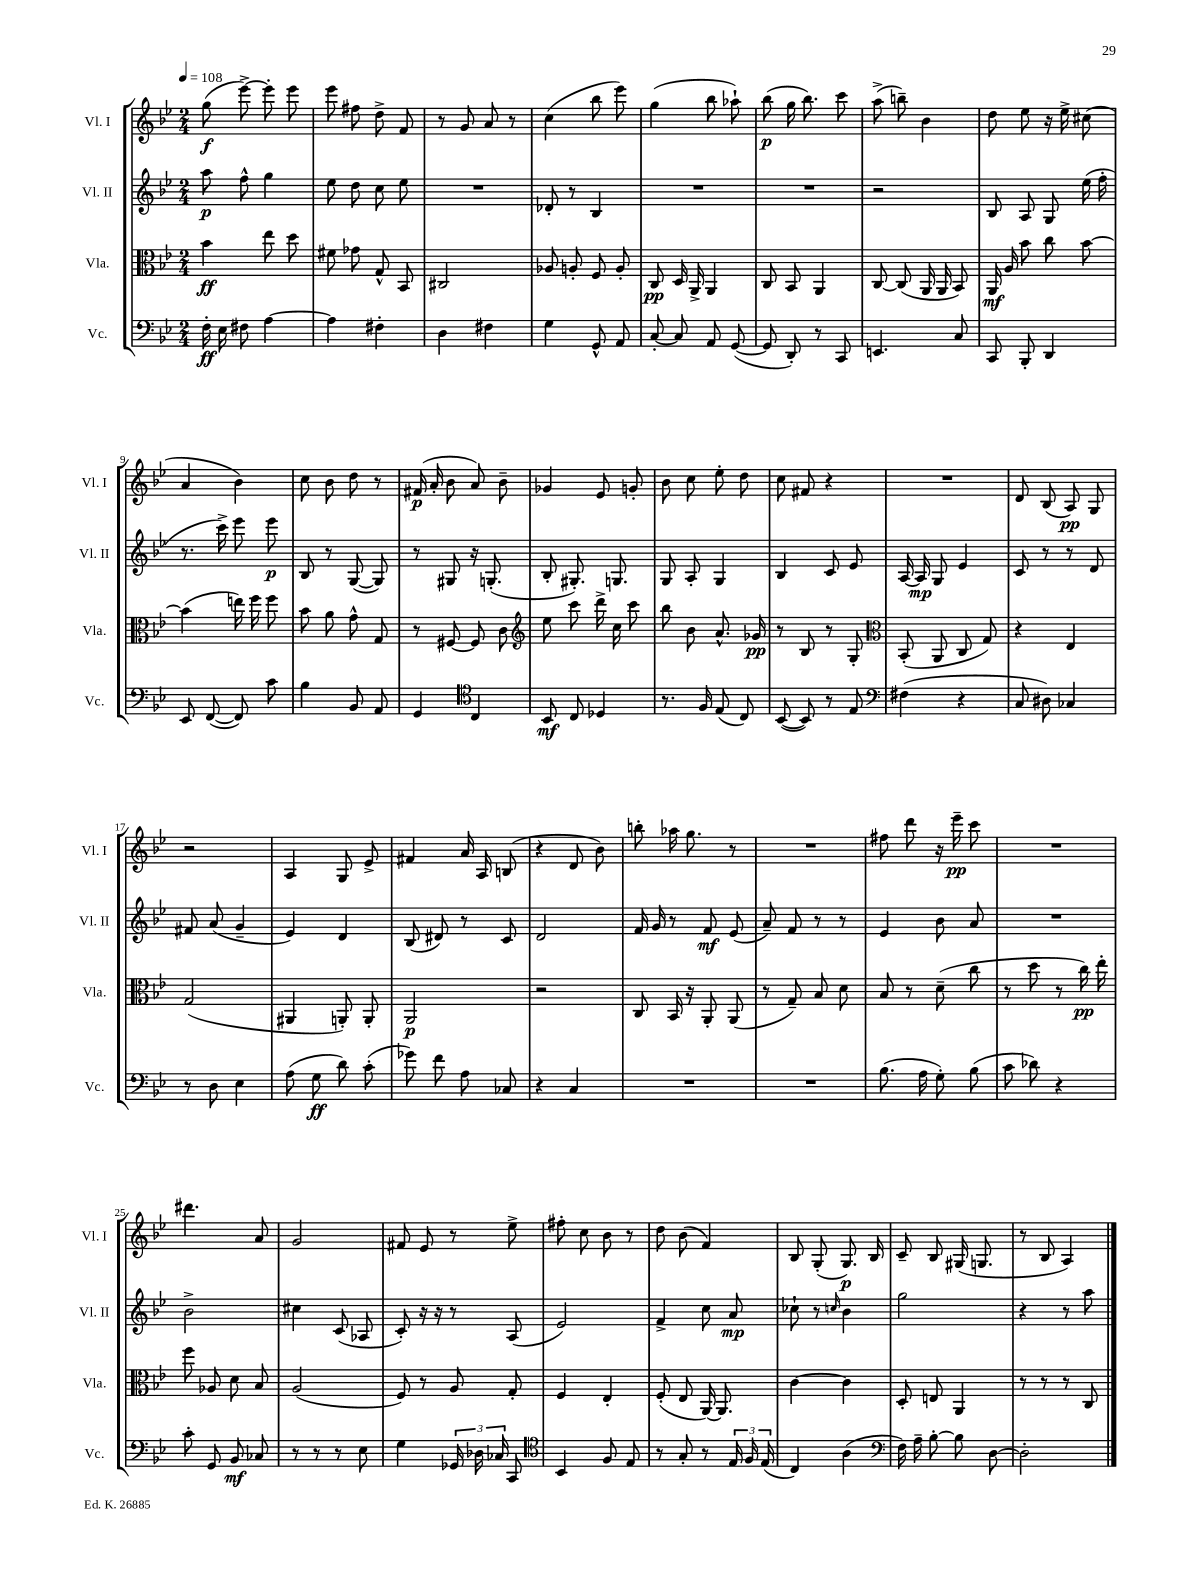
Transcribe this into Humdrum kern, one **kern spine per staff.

**kern	**dynam	**kern	**dynam	**kern	**dynam	**kern	**dynam
*part4	*part4	*part3	*part3	*part2	*part2	*part1	*part1
*staff4	*staff4	*staff3	*staff3	*staff2	*staff2	*staff1	*staff1
*I"Vc.	*	*I"Vla.	*	*I"Vl. II	*	*I"Vl. I	*
*I'Vc.	*	*I'Vla.	*	*I'Vl. II	*	*I'Vl. I	*
*clefF4	*	*clefC3	*	*clefG2	*	*clefG2	*
*k[b-e-]	*	*k[b-e-]	*	*k[b-e-]	*	*k[b-e-]	*
*M2/4	*	*M2/4	*	*M2/4	*	*M2/4	*
*MM108	*	*MM108	*	*MM108	*	*MM108	*
=1	=1	=1	=1	=1	=1	=1	=1
16F'\	ff	4b-\	ff	8aa\	p	(8gg\	f
16E-\	.	.	.	.	.	.	.
8F#X\	.	.	.	8ff^^\	.	[8eee-^\)	.
[4A\	.	8ee-\	.	4gg\	.	8eee-'\]	.
.	.	8dd\	.	.	.	8eee-\	.
=2	=2	=2	=2	=2	=2	=2	=2
4A\]	.	8f#X\	.	8ee-\	.	8eee-\	.
.	.	8g-X\	.	8dd\	.	8ff#X\	.
4F#X'\	.	8G^^/	.	8cc\	.	8dd^\	.
.	.	8BB-/	.	8ee-\	.	8f/	.
=3	=3	=3	=3	=3	=3	=3	=3
4D\	.	2C#X/	.	2r	.	8r	.
.	.	.	.	.	.	8g/	.
4F#X\	.	.	.	.	.	8a/	.
.	.	.	.	.	.	8r	.
=4	=4	=4	=4	=4	=4	=4	=4
4G\	.	8A-X/	.	8d-X'/	.	(4cc\	.
.	.	8An'/	.	8r	.	.	.
8GG^^/	.	8F/	.	4B-/	.	8bb-\	.
8AA/	.	8A'/	.	.	.	8eee-\)	.
=5	=5	=5	=5	=5	=5	=5	=5
[8C'/	.	8C/	pp	2r	.	(4gg\	.
8C/]	.	16D/	.	.	.	.	.
.	.	16AA^/	.	.	.	.	.
8AA/	.	4AA/	.	.	.	8bb-\	.
([8GG/	.	.	.	.	.	8aa-X`\)	.
=6	=6	=6	=6	=6	=6	=6	=6
8GG/]	.	8C/	.	2r	.	(8bb-\	p
8DD'/)	.	8BB-/	.	.	.	16gg\	.
.	.	.	.	.	.	8.bb-\)	.
8r	.	4AA/	.	.	.	.	.
8CC/	.	.	.	.	.	8ccc\	.
=7	=7	=7	=7	=7	=7	=7	=7
4.EEn/	.	[8C/	.	2r	.	(8aa^\	.
.	.	(8C/]	.	.	.	8bbn~\)	.
.	.	16AA/	.	.	.	4b-\	.
.	.	16AA/	.	.	.	.	.
8C/	.	8BB-/)	.	.	.	.	.
=8	=8	=8	=8	=8	=8	=8	=8
8CC/	.	16AA/	mf	8B-/	.	8dd\	.
.	.	16A/	.	.	.	.	.
8BBB-'/	.	8b-\	.	8A/	.	8ee-\	.
4DD/	.	8cc\	.	8G/	.	16r	.
.	.	.	.	.	.	16ee-^\	.
.	.	[8b-\	.	(16ee-\	.	(8cc#X\	.
.	.	.	.	16ff'\	.	.	.
!!LO:LB:g=z
=9	=9	=9	=9	=9	=9	=9	=9
8EE-/	.	(4b-\]	.	8.r	.	4a/	.
([8FF/	.	.	.	.	.	.	.
.	.	.	.	16ccc^\)	.	.	.
8FF/])	.	16een\)	.	8eee-\	.	4b-\)	.
.	.	16ff\	.	.	.	.	.
8c\	.	8ff\	.	8eee-\	p	.	.
=10	=10	=10	=10	=10	=10	=10	=10
4B-\	.	8b-\	.	8B-/	.	8cc\	.
.	.	8a\	.	8r	.	8b-\	.
8BB-/	.	8g^^\	.	([8G/	.	8dd\	.
8AA/	.	8G/	.	8G/])	.	8r	.
=11	=11	=11	=11	=11	=11	=11	=11
4GG/	.	8r	.	8r	.	(16f#X/	p
.	.	.	.	.	.	16a'/	.
.	.	[8F#X/	.	8G#X/	.	8b-\	.
*clefC4	*	*	*	*	*	*	*
4C/	.	8F#/]	.	16r	.	8a/)	.
.	.	.	.	(8.Gn'/	.	.	.
.	.	8c\	.	.	.	8b-~\	.
=12	=12	=12	=12	=12	=12	=12	=12
*	*	*clefG2	*	*	*	*	*
8BB-/	mf	8ee-\	.	8B-'/	.	4g-X/	.
8C/	.	8ccc\	.	8.G#X'/)	.	.	.
4D-X/	.	16ddd^\	.	.	.	8e-/	.
.	.	16cc\	.	8.Gn/	.	.	.
.	.	8ccc\	.	.	.	8gn'/	.
=13	=13	=13	=13	=13	=13	=13	=13
8.r	.	8bb-\	.	8G/	.	8b-\	.
.	.	8b-\	.	8A'/	.	8cc\	.
16F/	.	.	.	.	.	.	.
(8E-/	.	8.a^^/	.	4G/	.	8ee-'\	.
8C/)	.	.	.	.	.	8dd\	.
.	.	16g-X/	pp	.	.	.	.
=14	=14	=14	=14	=14	=14	=14	=14
([8BB-/	.	8r	.	4B-/	.	8cc\	.
8BB-/])	.	8B-/	.	.	.	8f#X/	.
8r	.	8r	.	8c/	.	4r	.
8E-/	.	8G'/	.	8e-/	.	.	.
=15	=15	=15	=15	=15	=15	=15	=15
*clefF4	*	*clefC3	*	*	*	*	*
(4F#X\	.	(8BB-'/	.	[16A/	.	2r	.
.	.	.	.	16A/]	mp	.	.
.	.	8AA/	.	8G/	.	.	.
4r	.	8C/	.	4e-/	.	.	.
.	.	8G/)	.	.	.	.	.
=16	=16	=16	=16	=16	=16	=16	=16
8C/	.	4r	.	8c/	.	8d/	.
8D#X\)	.	.	.	8r	.	(8B-/	.
4C-X/	.	4E-/	.	8r	.	8A/)	pp
.	.	.	.	8d/	.	8G/	.
!!LO:LB:g=z
=17	=17	=17	=17	=17	=17	=17	=17
8r	.	(2G/	.	8f#X/	.	2r	.
8D\	.	.	.	(8a/	.	.	.
4E-\	.	.	.	4g~/	.	.	.
=18	=18	=18	=18	=18	=18	=18	=18
(8A\	.	4AA#X/	.	4e-/)	.	4A/	.
8G\	ff	.	.	.	.	.	.
8d\)	.	8AAn'/)	.	4d/	.	8G/	.
(8c'\	.	8AA'/	.	.	.	8e-^/	.
=19	=19	=19	=19	=19	=19	=19	=19
8g-X\)	.	2AA/	p	(8B-/	.	4f#X/	.
8f\	.	.	.	8d#X/)	.	.	.
8A\	.	.	.	8r	.	16a/	.
.	.	.	.	.	.	16A/	.
8C-X/	.	.	.	8c/	.	(8Bn/	.
=20	=20	=20	=20	=20	=20	=20	=20
4r	.	2r	.	2d/	.	4r	.
4C/	.	.	.	.	.	8d/	.
.	.	.	.	.	.	8b-\)	.
=21	=21	=21	=21	=21	=21	=21	=21
2r	.	8C/	.	16f/	.	8bbn'\	.
.	.	.	.	16g/	.	.	.
.	.	16BB-/	.	8r	.	16aa-X\	.
.	.	16r	.	.	.	8.gg\	.
.	.	8AA'/	.	8f/	mf	.	.
.	.	(8AA/	.	(8e-/	.	8r	.
=22	=22	=22	=22	=22	=22	=22	=22
2r	.	8r	.	8a~/)	.	2r	.
.	.	8G~/)	.	8f/	.	.	.
.	.	8B-/	.	8r	.	.	.
.	.	8d\	.	8r	.	.	.
=23	=23	=23	=23	=23	=23	=23	=23
(8.B-\	.	8B-/	.	4e-/	.	8ff#X\	.
.	.	8r	.	.	.	8ddd\	.
16A\	.	.	.	.	.	.	.
8G'\)	.	(8d~\	.	8b-\	.	16r	.
.	.	.	.	.	.	16eee-~\	pp
(8B-\	.	8cc\	.	8a/	.	8ccc\	.
=24	=24	=24	=24	=24	=24	=24	=24
8c\	.	8r	.	2r	.	2r	.
8d-X\)	.	8dd\	.	.	.	.	.
4r	.	8r	.	.	.	.	.
.	.	16cc\)	pp	.	.	.	.
.	.	16ee-'\	.	.	.	.	.
!!LO:LB:g=z
=25	=25	=25	=25	=25	=25	=25	=25
8c'\	.	8ff\	.	2b-^\	.	4.ddd#X\	.
8GG/	.	8A-X/	.	.	.	.	.
8BB-/	mf	8d\	.	.	.	.	.
8C-X/	.	8B-/	.	.	.	8a/	.
=26	=26	=26	=26	=26	=26	=26	=26
8r	.	(2A/	.	4cc#X\	.	2g/	.
8r	.	.	.	.	.	.	.
8r	.	.	.	(8c/	.	.	.
8E-\	.	.	.	8A-X/	.	.	.
=27	=27	=27	=27	=27	=27	=27	=27
4G\	.	8F/)	.	8c'/)	.	8f#X/	.
.	.	8r	.	16r	.	8e-/	.
.	.	.	.	16r	.	.	.
24GG-X/	.	8A/	.	8r	.	8r	.
24D-X\	.	.	.	.	.	.	.
24C-X/	.	.	.	.	.	.	.
8CC/	.	8G'/	.	(8A/	.	8ee-^\	.
=28	=28	=28	=28	=28	=28	=28	=28
*clefC4	*	*	*	*	*	*	*
4BB-/	.	4F/	.	2e-/)	.	8ff#X'\	.
.	.	.	.	.	.	8cc\	.
8F/	.	4E-'/	.	.	.	8b-\	.
8E-/	.	.	.	.	.	8r	.
=29	=29	=29	=29	=29	=29	=29	=29
8r	.	(8F'/	.	4f^/	.	8dd\	.
8G'/	.	8E-/	.	.	.	(8b-\	.
8r	.	[16AA/)	.	8cc\	.	4f/)	.
.	.	8.AA/]	.	.	.	.	.
24E-/	.	.	.	8a/	mp	.	.
24F/	.	.	.	.	.	.	.
(24E-/	.	.	.	.	.	.	.
=30	=30	=30	=30	=30	=30	=30	=30
4C/)	.	[4c\	.	8cc-X`\	.	8B-/	.
.	.	.	.	8r	.	(8G'/	.
.	.	.	.	16qqccn/	.	.	.
(4A\	.	4c\]	.	4b-\	.	8.G/)	p
.	.	.	.	.	.	16B-/	.
=31	=31	=31	=31	=31	=31	=31	=31
*clefF4	*	*	*	*	*	*	*
16F\)	.	8D'/	.	2gg\	.	8c~/	.
16A~\	.	.	.	.	.	.	.
[8B-'\	.	8En/	.	.	.	8B-/	.
8B-\]	.	4AA/	.	.	.	(16G#X/	.
.	.	.	.	.	.	8.Gn/	.
[8D\	.	.	.	.	.	.	.
=32	=32	=32	=32	=32	=32	=32	=32
2D'\]	.	8r	.	4r	.	8r	.
.	.	8r	.	.	.	8B-/	.
.	.	8r	.	8r	.	4A/)	.
.	.	8C/	.	8aa\	.	.	.
==	==	==	==	==	==	==	==
*-	*-	*-	*-	*-	*-	*-	*-
